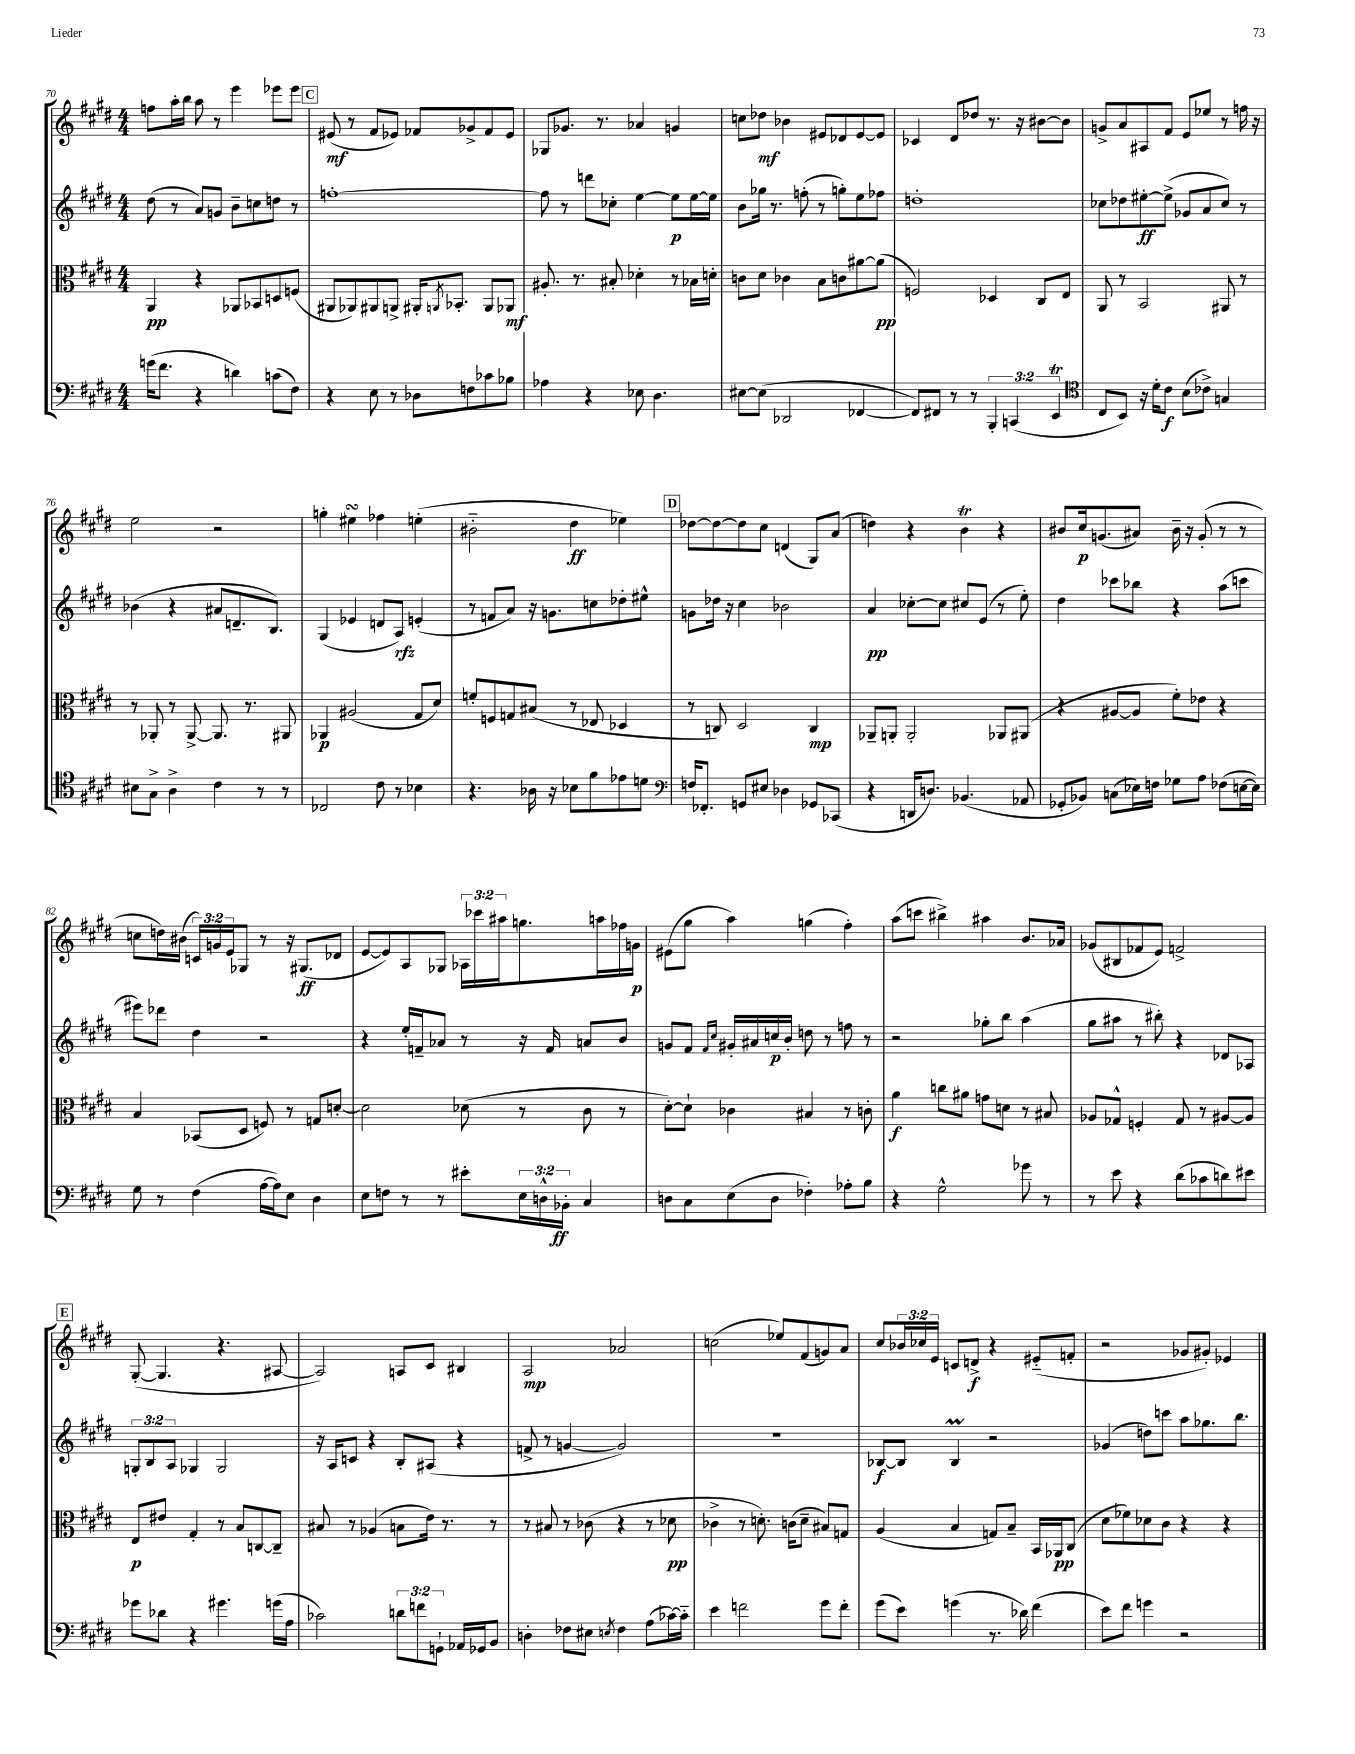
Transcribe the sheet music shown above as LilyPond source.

<<
\new StaffGroup <<
\new Staff = "s0" {
    \clef treble \key e \major \numericTimeSignature \time 4/4 \override Staff.TupletNumber.text = #tuplet-number::calc-fraction-text
    f''8 a''16-. b''16 a''8 r8 e'''4 ees'''8 ees'''8 |
    \mark \markup { \box "C" } eis'8\mf( r8 fis'8 ees'8) fes'8 ges'8-> fes'8 ees'8 |
    ges8 ges'8. r8. aes'4 g'4 |
    c''8 des''8\mf bes'4 eis'8 des'8 eis'8~ eis'8 |
    ces'4 dis'8 des''8 r8. r16 bis'8~ bis'8 |
    g'8-> a'8 ais8 fis'8 e'8 ees''8 r8 f''16 r16 |
    e''2 r2 |
    g''4-. eis''4\turn fes''4 e''4-.( |
    bis'2-_ dis''4\ff ees''4) |
    \mark \markup { \box "D" } des''8~ des''8~ des''8 cis''8 d'4( gis8) a'8( |
    d''4) r4 b'4\trill r4 |
    bis'8 cis''16\p g'8.( ais'8) bis'16-- r16 g'8-.( r8 r8 |
    c''8 d''16) bis'16( \tuplet 3/2 { c'16) g'16 e'16 } ges8 r8 r16 gis8.\ff( des'8 |
    e'8~ e'8) a8 ges8 \tuplet 3/2 { aes16 ces'''16 ais''16 } g''8. a''16 fes''16 g'16\p |
    eis'8( gis''8 a''4) g''4( fis''4-.) |
    a''8( c'''8 bis''4->) ais''4 b'8. aes'16 |
    ges'8( bis8 fes'8 e'8) f'2-> |
    \mark \markup { \box "E" } gis8~-.( gis4. r4. ais8~ |
    ais2) a8 cis'8 bis4 |
    a2\mp aes'2 |
    c''2( ees''8) fis'8( g'8) a'8 |
    cis''8 \tuplet 3/2 { bes'16 ces''16 e'16 } c'8 d'8->\f r4 eis'8-_( f'8-. |
    r2 ges'8 gis'8-.) ees'4 \bar "|." |
}
\new Staff = "s1" {
    \clef treble \key e \major \numericTimeSignature \time 4/4 \override Staff.TupletNumber.text = #tuplet-number::calc-fraction-text
    dis''8( r8 a'8) g'8 b'8-- c''8 d''8 r8 |
    \mark \markup { \box "C" } f''1~-. |
    f''8 r8 d'''8 ces''8-. e''4~ e''8\p e''16~ e''16 |
    b'8 ges''16 r8. f''8-.( r8 g''8-.) e''8 fes''8 |
    d''1-. |
    ces''8 des''8 eis''8~-.\ff eis''8->( ges'8 a'8 ces''8) r8 |
    bes'4( r4 ais'8 d'8.-- b8.) |
    gis4( ees'4 d'8 a8\rfz) e'4-.( |
    r8 f'8 a'8) r16 g'8. c''8 des''8-. eis''8-^ |
    \mark \markup { \box "D" } g'8 des''16 r16 cis''4 bes'2 |
    a'4\pp ces''8~-. ces''8 cis''8 e'8( r8 e''8-.) |
    dis''4 ces'''8 bes''8 r4 a''8( c'''8 |
    eis'''8) des'''8 dis''4 r2 |
    r4 e''16-. f'16-- aes'8 r8 r16 f'16 a'8 b'8 |
    g'8 fis'8 \grace { fis'16 cis''16 } gis'16-. ais'16 c''16\p b'16-. d''8 r8 f''8 r8 |
    r2 ges''8-. b''8 a''4( |
    gis''8 ais''8 r8 bis''8-.) r4 des'8 aes8 |
    \mark \markup { \box "E" } \tuplet 3/2 { g8-. b8 a8 } ges4 ges2 |
    r16 a16 c'8 r4 b8-. ais8( r4 |
    f'8-> r8 g'4~ g'2) |
    r1 |
    bes8~\f bes8 bes4\prall r2 |
    ges'4( d''8) c'''8 a''8 ges''8. b''8. \bar "|." |
}
\new Staff = "s2" {
    \clef alto \key e \major \numericTimeSignature \time 4/4
    a,4\pp r4 aes,8 bes,8 d8 f8( |
    \mark \markup { \box "C" } ais,8 aes,8) ais,8 a,8-> ais,16-. \acciaccatura { a,8 } bes,8.-. a,8 aes,8\mf |
    ais8.-. r8. bis8-. des'4-. r8 bes16 d'16-. |
    c'8 dis'8 ces'4 b8 c'8 ais'8~ ais'8\pp( |
    f2) des4 cis8 e8 |
    a,8 r8 b,2 ais,8 r8 |
    r8 aes,8-. r8 aes,8~-> aes,8. r8. ais,8 |
    aes,4\p ais2( gis8 dis'8) |
    f'8-. f8 g8 bis8( r8 ees8 des4 |
    \mark \markup { \box "D" } r8 c8) dis2 c4\mp |
    aes,8-- a,8-. a,2-. aes,8 ais,8( |
    r4 ais8~ ais8 fis'8-.) ees'8 r4 |
    b4 bes,8( dis8 f8) r8 g8 d'8~-. |
    d'2 des'8( r8 cis'8 r8 |
    dis'8~-.) dis'8-! ces'4 bis4 r8 c'8-. |
    a'4\f c''8 ais'8 g'8 d'8 r8 bis8 |
    aes8 ges8-^ f4-. ges8 r8 ais8~ ais8 |
    \mark \markup { \box "E" } e8\p eis'8 gis4-. r8 b8 c8~ c8-- |
    bis8 r8 aes4( b8 e'16) r8. r8 |
    r8 bis8 r8 ces'8( r4 r8 des'8\pp |
    ces'4-> r8 d'8.-.) c'16( d'8-- bis8) g8 |
    a4( b4 g8) b8-- b,16 aes,16\pp cis8( |
    dis'8 fes'8) des'8 cis'8 r4 r4 \bar "|." |
}
\new Staff = "s3" {
    \clef bass \key e \major \numericTimeSignature \time 4/4 \override Staff.TupletNumber.text = #tuplet-number::calc-fraction-text
    g'16( fis'8. r4 d'4) c'8( fis8) |
    \mark \markup { \box "C" } r4 e8 r8 des8 f8 ces'8 bes8 |
    aes4 r4 ees8 dis4. |
    eis8~ eis8( des,2 fes,4~ |
    fes,8) fis,8 r8 r8 \tuplet 3/2 { b,,4-. c,4( e,4\trill } |
    \clef tenor cis8 b,8) r16 dis'16-. cis'8\f b8( ces'8->) g4 |
    bis8 gis8-> a4-> cis'4 r8 r8 |
    ces2 cis'8 r8 bes4 |
    r4. aes16 r16 bes8 fis'8 ees'8 d'8 |
    \mark \markup { \box "D" } \clef bass f16 fes,8.-. g,8 eis8 des4 ges,8 ces,8( |
    r4 d,16 d8.) bes,4.( aes,8 |
    ges,8-. bes,8) c8( ees16) f16 ges8 a8 fes8( e16~ e16) |
    gis8 r8 fis4( a16~ a16) e8 dis4 |
    e8 f8 r8 r8 eis'8-. \tuplet 3/2 { e16 d16-^ bes,16-.\ff } cis4 |
    d8 cis8 e8( d8 fes4-.) aes8-. b8 |
    r4 gis2-^ ges'8 r8 |
    r8 e'8 r4 dis'8( ces'8 d'8) eis'8 |
    \mark \markup { \box "E" } ges'8 des'8 r4 gis'4. g'16( a16 |
    ces'2) \tuplet 3/2 { d'8 f'8 g,8-! } aes,16 ges,16 b,8 |
    d4-. fes8 eis8 \acciaccatura { e8 } fes4 a8( ces'16~) ces'16-_ |
    e'4 f'2 gis'8 f'8-. |
    gis'8( e'8) g'4( r8. des'16) fis'4( |
    e'8) fis'8 g'4 r2 \bar "|." |
}
>>
>>
\layout { \context { \Score currentBarNumber = #70 } }
